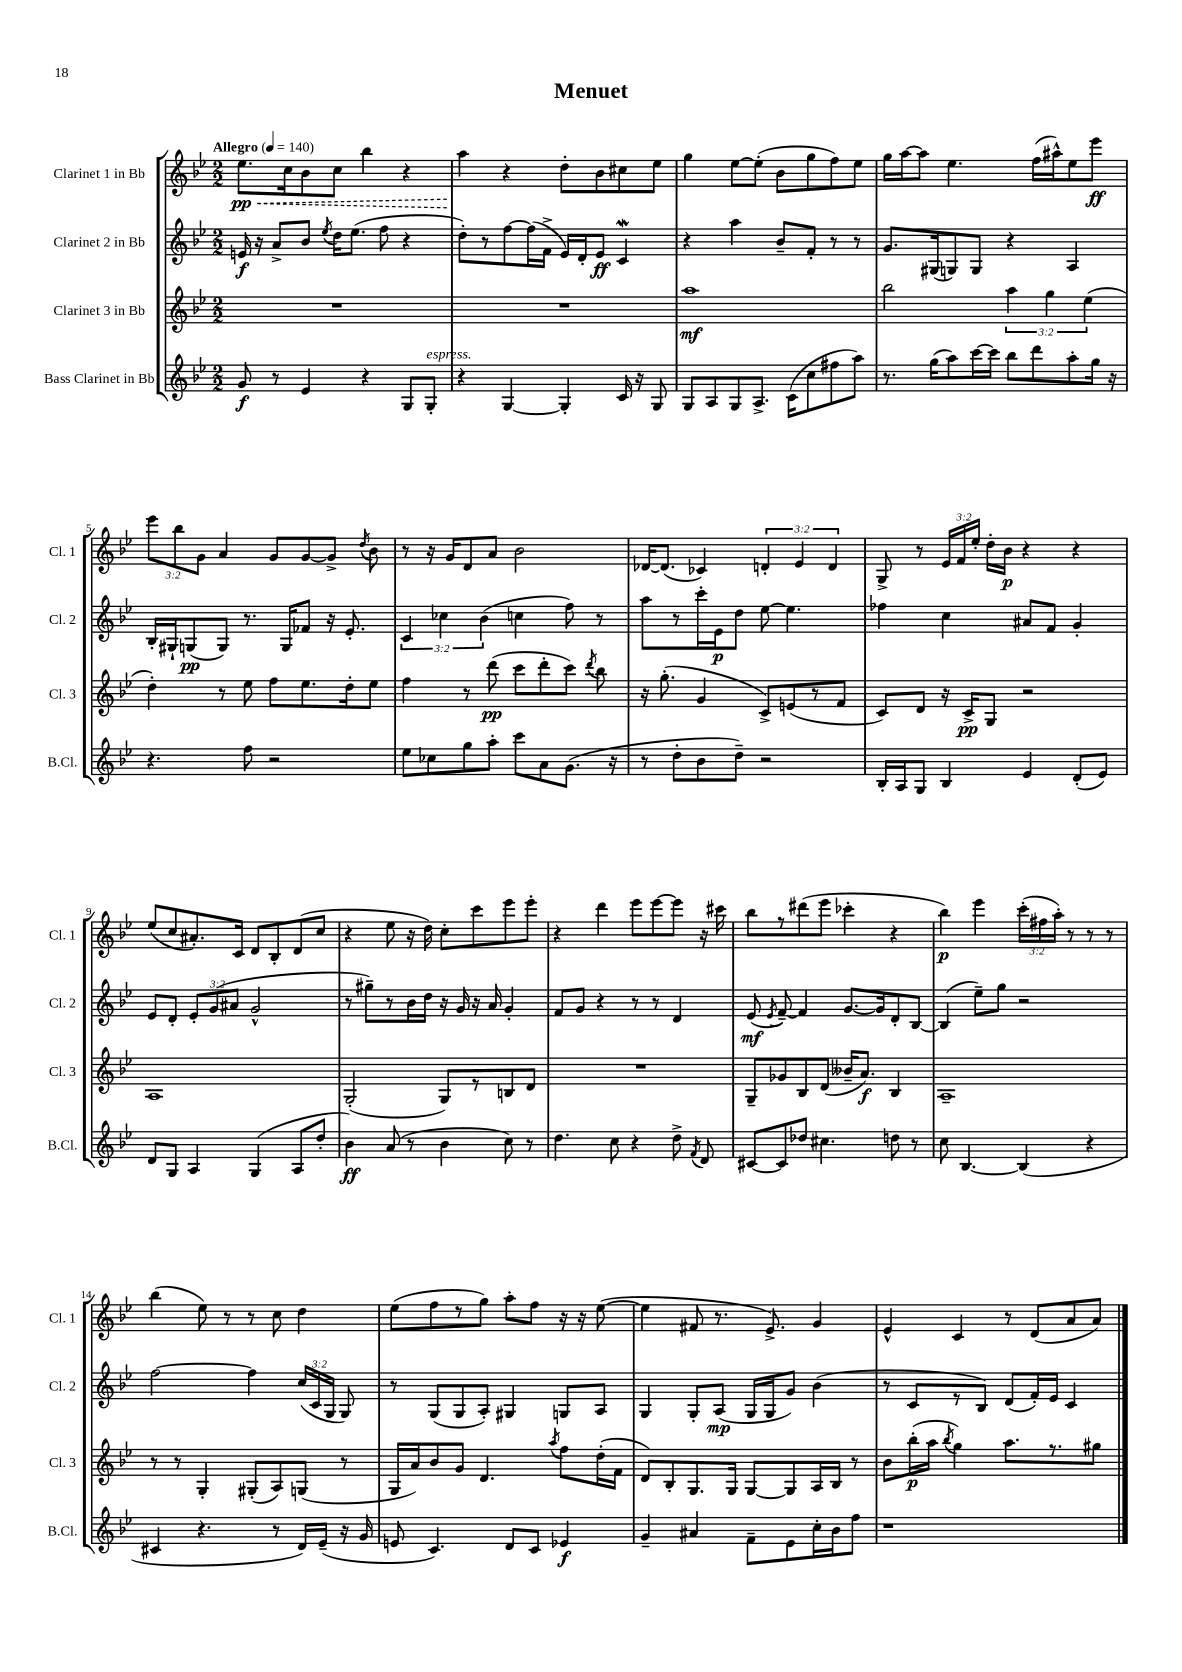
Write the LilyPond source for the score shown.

\header { title = "Menuet" }
<<
\new StaffGroup <<
\new Staff = "s0" \with { instrumentName = "Clarinet 1 in Bb" shortInstrumentName = "Cl. 1" } {
    \clef treble \key bes \major \numericTimeSignature \time 2/2 \override Staff.TupletNumber.text = #tuplet-number::calc-fraction-text \tempo "Allegro" 4 = 140
    \autoBeamOff \once \override Hairpin.style = #'dashed-line ees''8.[\pp\< c''16 bes'8 c''8] bes''4 r4 |
    a''4\! r4 d''8[-. bes'8 cis''8 ees''8] |
    g''4 ees''8[~ ees''8]-.( bes'8[ g''8 f''8) ees''8] |
    g''16[ a''16~ a''8] ees''4. f''16[( ais''16-^) ees''8 ees'''8]\ff |
    \tuplet 3/2 { ees'''8[ bes''8 g'8] } a'4 g'8[ g'8~ g'8]-> \acciaccatura { d''8 } bes'8 |
    r8 r16 g'16[ d'8 a'8] bes'2 |
    des'16[~ des'8.]( ces'4) \tuplet 3/2 { d'4-. ees'4 d'4 } |
    g8-> r8 \tuplet 3/2 { ees'16[ f'16 ees''16]-. } d''16[-. bes'16]\p r4 r4 |
    ees''8[( c''8 ais'8.-.) c'16] d'8[ bes8-. d'8( c''8] |
    r4 ees''8 r16 d''16) c''8[-. c'''8 ees'''8 ees'''8]-. |
    r4 d'''4 ees'''8[ ees'''8~ ees'''8] r16 cis'''16 |
    bes''8[ r8 dis'''8( ees'''8] ces'''4-. r4 |
    bes''4\p) ees'''4 \tuplet 3/2 { c'''16[-.( fis''16 a''16]-.) } r8 r8 r8 |
    bes''4( ees''8) r8 r8 c''8 d''4 |
    ees''8[( f''8 r8 g''8]) a''8[-. f''8] r16 r16 ees''8~( |
    ees''4 fis'8 r8. ees'8.->) g'4 |
    ees'4-^ c'4 r8 d'8[( a'8 a'8]) \bar "|." |
}
\new Staff = "s1" \with { instrumentName = "Clarinet 2 in Bb" shortInstrumentName = "Cl. 2" } {
    \clef treble \key bes \major \numericTimeSignature \time 2/2 \override Staff.TupletNumber.text = #tuplet-number::calc-fraction-text
    \autoBeamOff e'16\f r16 a'8[-> bes'8] \acciaccatura { ees''8 } d''16[ ees''8.]( f''8 r4 |
    d''8[-.) r8 f''8~ f''16( f'16]-> ees'16[) d'16-. ees'8]\ff c'4\mordent |
    r4 a''4 bes'8[-- f'8]-. r8 r8 |
    g'8.[ gis16( g8) g8] r4 a4 |
    bes16[-. gis16-! g8\pp( g8]) r8. g16[ fes'8] r16 ees'8.-. |
    \tuplet 3/2 { c'4 ces''4 bes'4( } c''4 f''8) r8 |
    a''8[ r8 c'''16-. ees'16\p d''8] ees''8~ ees''4. |
    fes''4 c''4 ais'8[ f'8] g'4-. |
    ees'8[ d'8]-. \tuplet 3/2 { ees'8[-. g'8( ais'8] } g'2-^ |
    r8 gis''8[--) r8 bes'16 d''16] r16 g'16 r16 a'16 g'4-. |
    f'8[ g'8] r4 r8 r8 d'4 |
    ees'8\mf( \acciaccatura { ees'8 } f'8~--) f'4 g'8.[~ g'16 d'8-. bes8]~ |
    bes4( ees''8[--) g''8] r2 |
    f''2~ f''4 \tuplet 3/2 { c''16[( c'16 g16] } g8) |
    r8 g8[( g8 a8]-.) gis4 g8[ a8] |
    g4 g8[-. a8]\mp( g16[ g16 g'8]) bes'4( |
    r8 c'8[ r8 bes8]) d'8[( f'16-.) ees'16] c'4 \bar "|." |
}
\new Staff = "s2" \with { instrumentName = "Clarinet 3 in Bb" shortInstrumentName = "Cl. 3" } {
    \clef treble \key bes \major \numericTimeSignature \time 2/2 \override Staff.TupletNumber.text = #tuplet-number::calc-fraction-text
    \autoBeamOff R1 |
    R1 |
    a''1\mf |
    bes''2 \tuplet 3/2 { a''4 g''4 ees''4( } |
    d''4-.) r8 ees''8 f''8[ ees''8. d''16-. ees''8] |
    f''4 r8 d'''8\pp( c'''8[ d'''8-. c'''8]) \acciaccatura { d'''8 } bes''8 |
    r16 g''8.-.( g'4 c'8[->) e'8( r8 f'8] |
    c'8[) d'8] r16 c'16[->\pp g8] r2 |
    a1 |
    g2-.( g8[) r8 b8 d'8] |
    R1 |
    g8[-- ges'8 bes8 d'8]( beses'16[-- a'8.]\f) bes4 |
    a1-- |
    r8 r8 g4-. gis8[-.( a8) g8]( r8 |
    g16[ a'16) bes'8 g'8] d'4. \acciaccatura { a''8 } f''8[ d''16-.( f'16] |
    d'8[) bes8-. g8. g16] g8[~ g8 a16 bes16] r8 |
    bes'8[ bes''16-.\p( a''16] \acciaccatura { bes''8 } g''4) a''8.[ r8. gis''8] \bar "|." |
}
\new Staff = "s3" \with { instrumentName = "Bass Clarinet in Bb" shortInstrumentName = "B.Cl." } {
    \clef treble \key bes \major \numericTimeSignature \time 2/2
    \autoBeamOff g'8\f r8 ees'4 r4 g8[ g8]-.^\markup { \italic "espress." } |
    r4 g4~ g4-. c'16 r16 g8 |
    g8[ a8 g8 a8.]-> c'16[( c''8 fis''8 a''8]) |
    r8. g''16[( a''8) c'''16~ c'''16] bes''8[ d'''8 a''8-. g''16] r16 |
    r4. f''8 r2 |
    ees''8[ ces''8 g''8 a''8]-. c'''8[ a'8 g'8.]( r16 |
    r8 d''8[-. bes'8 d''8]--) r2 |
    bes16[-. a16 g8] bes4 ees'4 d'8[-.( ees'8]) |
    d'8[ g8] a4 g4( a8[ d''8]-. |
    bes'4\ff) a'8( r8 bes'4 c''8) r8 |
    d''4. c''8 r4 d''8-> \acciaccatura { f'8 } d'8 |
    cis'8[~ cis'8 des''8] cis''4. d''8 r8 |
    c''8 bes4.~ bes4( r4 |
    cis'4 r4. r8 d'16[) ees'16]--( r16 g'16 |
    e'8 c'4.) d'8[ c'8] ees'4\f |
    g'4-- ais'4 f'8[-- ees'8 c''16-. bes'16 f''8] |
    r1 \bar "|." |
}
>>
>>
